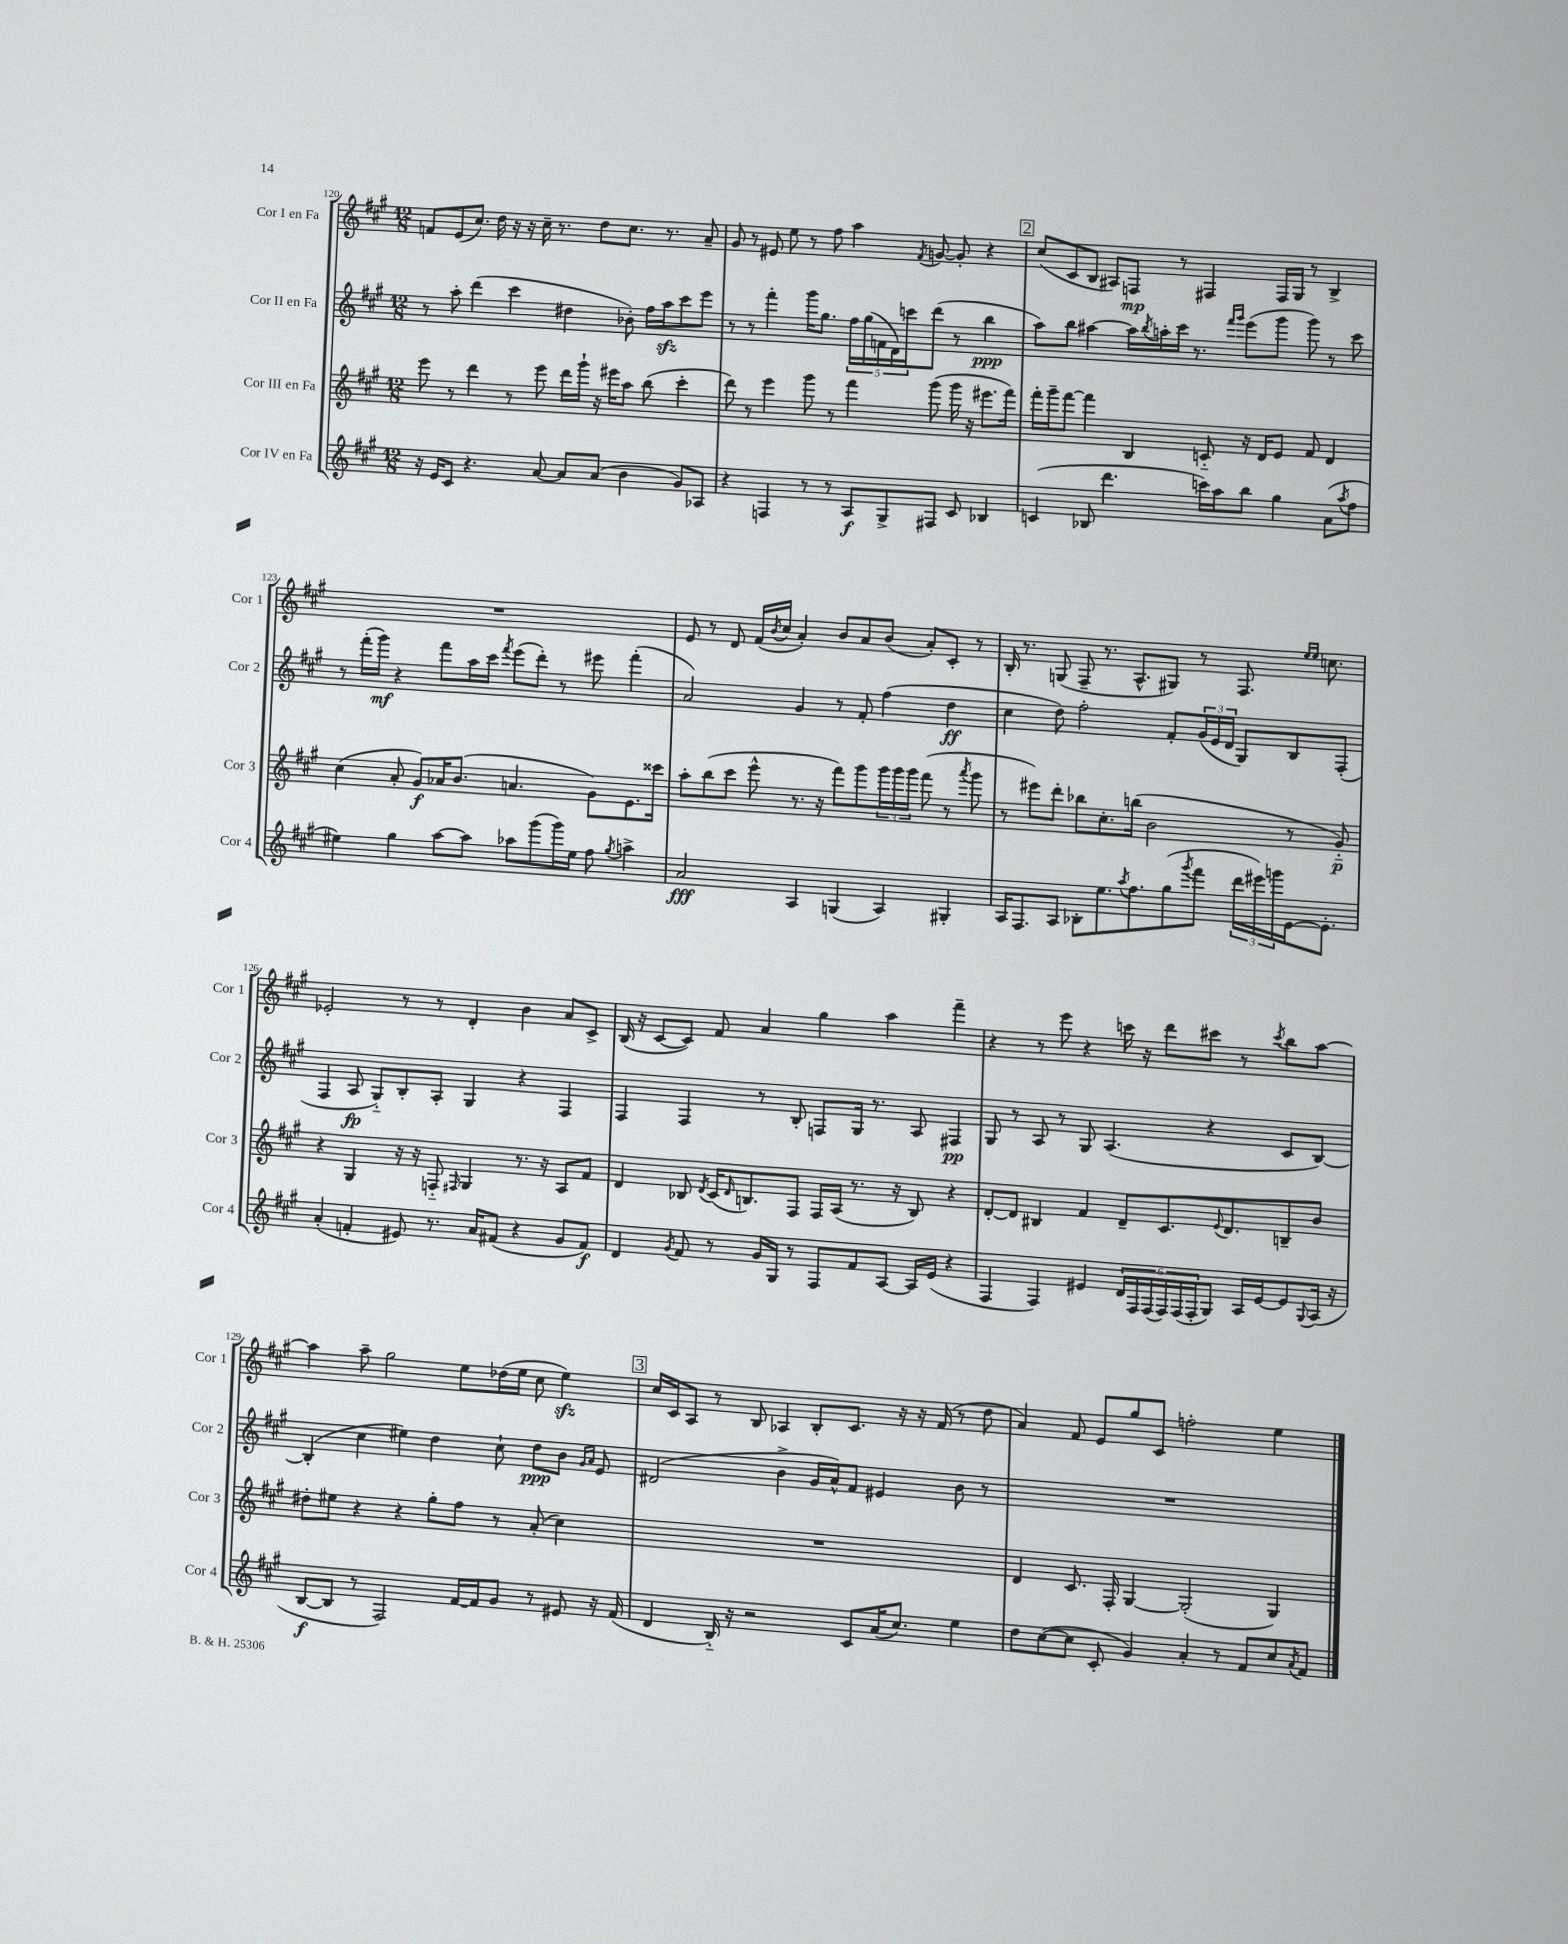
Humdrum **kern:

**kern	**kern	**kern	**kern
*staff4	*staff3	*staff2	*staff1
*clefG2	*clefG2	*clefG2	*clefG2
*k[f#c#g#]	*k[f#c#g#]	*k[f#c#g#]	*k[f#c#g#]
*M12/8	*M12/8	*M12/8	*M12/8
16r	8eee	8r	8f
16e	.	.	.
8c#	8r	8aa'	(8e
4.r	4ddd	(4ddd	8.cc#)
.	.	.	16dd
.	8r	4ccc#	16r
.	.	.	16r
[8a	8eee	.	16cc#~
.	.	.	8.r
8a]	16ddd	4dd#	.
.	16ggg#`	.	.
(8a	16r	.	8dd
.	16eee#	.	.
4b	8aa	8b-')	8.cc#
.	(8bb	16ff#	.
.	.	16aa	8.r
8g#)	4ccc#'	8ccc#	.
8A-	.	8eee	8a~
=	=	=	=
4r	8ddd)	8r	8g#
.	8r	8r	8r
4F	4eee	4fff#'	8e#
.	.	.	8ee
8r	8ggg#	16ggg#	8r
.	.	8.gg#	.
8r	8r	.	8ff#
8A	4fff#	20ff#	4aa
.	.	(20gg#	.
.	.	20f	.
8G#^	.	.	.
.	.	20d)	.
.	.	20ccc	.
.	.	.	8qf#
8F#	(8ggg#	(8ddd	[8g
8c#	16ggg#	8r	8g']
.	16r	.	.
4B-	8.eee#	4bb	4r
.	16fff#)	.	.
=	=	=	=
(4c	16fff#'	8aa)	(8cc#
.	16ggg#~	.	.
.	[8fff#	8bb	8c#
8B-	4fff#]	[4aa#	8B
4.ddd	.	.	8A#)
.	4B	16aa#]	8F
.	.	8qbb	.
.	.	16aa'	.
.	.	16ccc#	8r
.	.	8.r	.
16ccc)	8c'~	.	4F#
16aa	.	.	.
.	.	16qqfff#	.
.	.	16qqggg#	.
8bb	16r	(8eee	.
.	16d	.	.
4gg#	8e	8ggg#	16F#
.	.	.	16G#
.	8f#	8ggg#)	8r
(8a	4d	8r	4B^
8qaa	.	.	.
8ff#	.	8ccc#	.
=	=	=	=
4ee#)	(4cc#	8r	1.r
.	.	(16fff#'	.
.	.	16ggg#)	.
4gg#	8a'	4r	.
.	8g#)	.	.
[8aa	16a-	8fff#	.
.	(8.b	.	.
8aa]	.	16aa	.
.	.	16ccc#	.
.	.	8qfff#	.
8aa-	4.a	(8eee	.
(8ggg#	.	8ddd')	.
16ggg#)	.	8r	.
16ee#	.	.	.
8ff#	8g#)	8eee#	.
8qgg#	.	.	.
4aa^	8.e	(4fff#'	.
.	16ccc##	.	.
=	=	=	=
2a	8aa'	2a)	8e
.	(8bb	.	8r
.	8ccc#	.	8d
.	8eee^^	.	(16f#
.	.	.	8qb
.	.	.	16cc#
4A	8.r	4g#	4a')
.	16r	.	.
(4G	8fff#)	8r	8b
.	8ggg#	8f#'	8a
4A)	24ggg#	(4ff#	(8b
.	24ggg#	.	.
.	24ggg#	.	.
.	(8fff#	.	8a')
4G#'	8r	4dd	8c#'
.	8qaaa	.	.
.	8ggg#	.	8r
=	=	=	=
16A	8r	4cc#	16B'
8.F#	.	.	8.r
.	8eee#)	.	.
8A	8ddd'	8dd)	(8G
8B-'	8bb-	2ff#'	8F#~
8.ee	8.cc#'	.	8.r
8qaa	.	.	.
8.ff#	(16bb	.	8.A^^
.	2b	.	.
(8gg#	.	8f#'	8G#)
8qggg#	.	.	.
8fff#	.	(24g#	8r
.	.	24e	.
.	.	24d	.
24ddd	.	8G#)	8.F#
24eee#)	.	.	.
24ggg	.	.	.
[16e	8r	8B	.
.	.	.	16qqee
.	.	.	16qqee
8.e']	.	.	8.cc
.	8g#'~)	(8F#'	.
=	=	=	=
(4a'	4r	4F#	2e-'
4f'	4G#	8A	.
.	.	8G#'~)	.
8e#)	16r	8B'	8r
.	16r	.	.
8.r	8F'~	8A'	8r
.	16qqF#	.	.
.	4G#	4G#	4d'
16a	.	.	.
(8f#	.	.	.
4r	8.r	4r	4b
.	16r	.	.
8g#	8A	4F#	8a
8f#)	8f#	.	8c#^
=	=	=	=
4d	4d	4F#	(16B
.	.	.	16r
.	.	.	[8c#
8qg#	.	.	.
8f#	8B-	4F#	8c#])
.	8qd	.	.
8r	(16c#	.	8f#
.	16qqd	.	.
.	8.B)	.	.
16g#	.	8r	4a
16G#	.	.	.
8r	8F#	8B'	.
8F#	16F#	8F	4gg#
.	(16A	.	.
8f#	8.r	16G#	.
.	.	8.r	.
[8A	.	.	4aa
.	16r	.	.
16A]	8B)	8A	.
(16e	.	.	.
4r	4r	4F#	4fff#~
=	=	=	=
4F#	[8d'	8G#	4r
.	8d]	8r	.
4F#)	4B#	8A	8r
.	.	8r	8eee
4e#	4f#	8G#	4r
.	.	(4.A	.
24d	8d~	.	16ccc
24F#	.	.	.
.	.	.	16r
(24F#	.	.	.
24F#)	8.c#	.	8ddd
(24F#	.	.	.
24F#'	.	.	.
8G#)	.	4r	8ccc#
.	8qqe	.	.
.	8.d	.	.
16A	.	.	8r
[16e#	.	.	.
.	.	.	8qccc#
8e#]	8B~	8c#	8bb
8qqG#	.	.	.
(16A	8b	[8B)	[8aa
16r	.	.	.
=	=	=	=
[8B	8dd#'	(4B']	4aa]
8B]	8ee#	.	.
8r	4r	4cc#	8aa~
2F#)	.	.	2gg#
.	4r	4ee#)	.
.	8gg#'	4dd	.
[16f#	8ff#	.	8ee
16f#]	.	.	.
8g#	8r	8cc#`	(16dd-
.	.	.	16ee
8r	(8a'	8dd	8cc#
8e#	4cc#)	8b	4ee)
.	.	16qqg#	.
.	.	16qqa	.
16r	.	8e	.
(16f#	.	.	.
=	=	=	=
4d	1.r	(2d#	16cc#
.	.	.	16c#
.	.	.	8A
16B'~)	.	.	8r
16r	.	.	.
2r	.	.	8B
.	.	4b^	4A-
.	.	16g#	8B'
.	.	16a^^)	.
8c#	.	8f#	8.c#
(16a	.	4e#	.
8.cc#)	.	.	16r
.	.	.	16r
.	.	.	(16f#
4ee	.	8b	8r
.	.	8r	8dd
=	=	=	=
8dd	4d	1.r	4a)
([8cc#	.	.	.
8cc#]	8.c#	.	8f#
8c#'	.	.	8e
.	16F#'	.	.
4g#)	[4G#	.	8gg#
.	.	.	8c#
4a'	(2G#']	.	2ff'
8r	.	.	.
8f#	.	.	.
8cc#	4G#)	.	4ee
8qa	.	.	.
8f#	.	.	.
==	==	==	==
*-	*-	*-	*-
